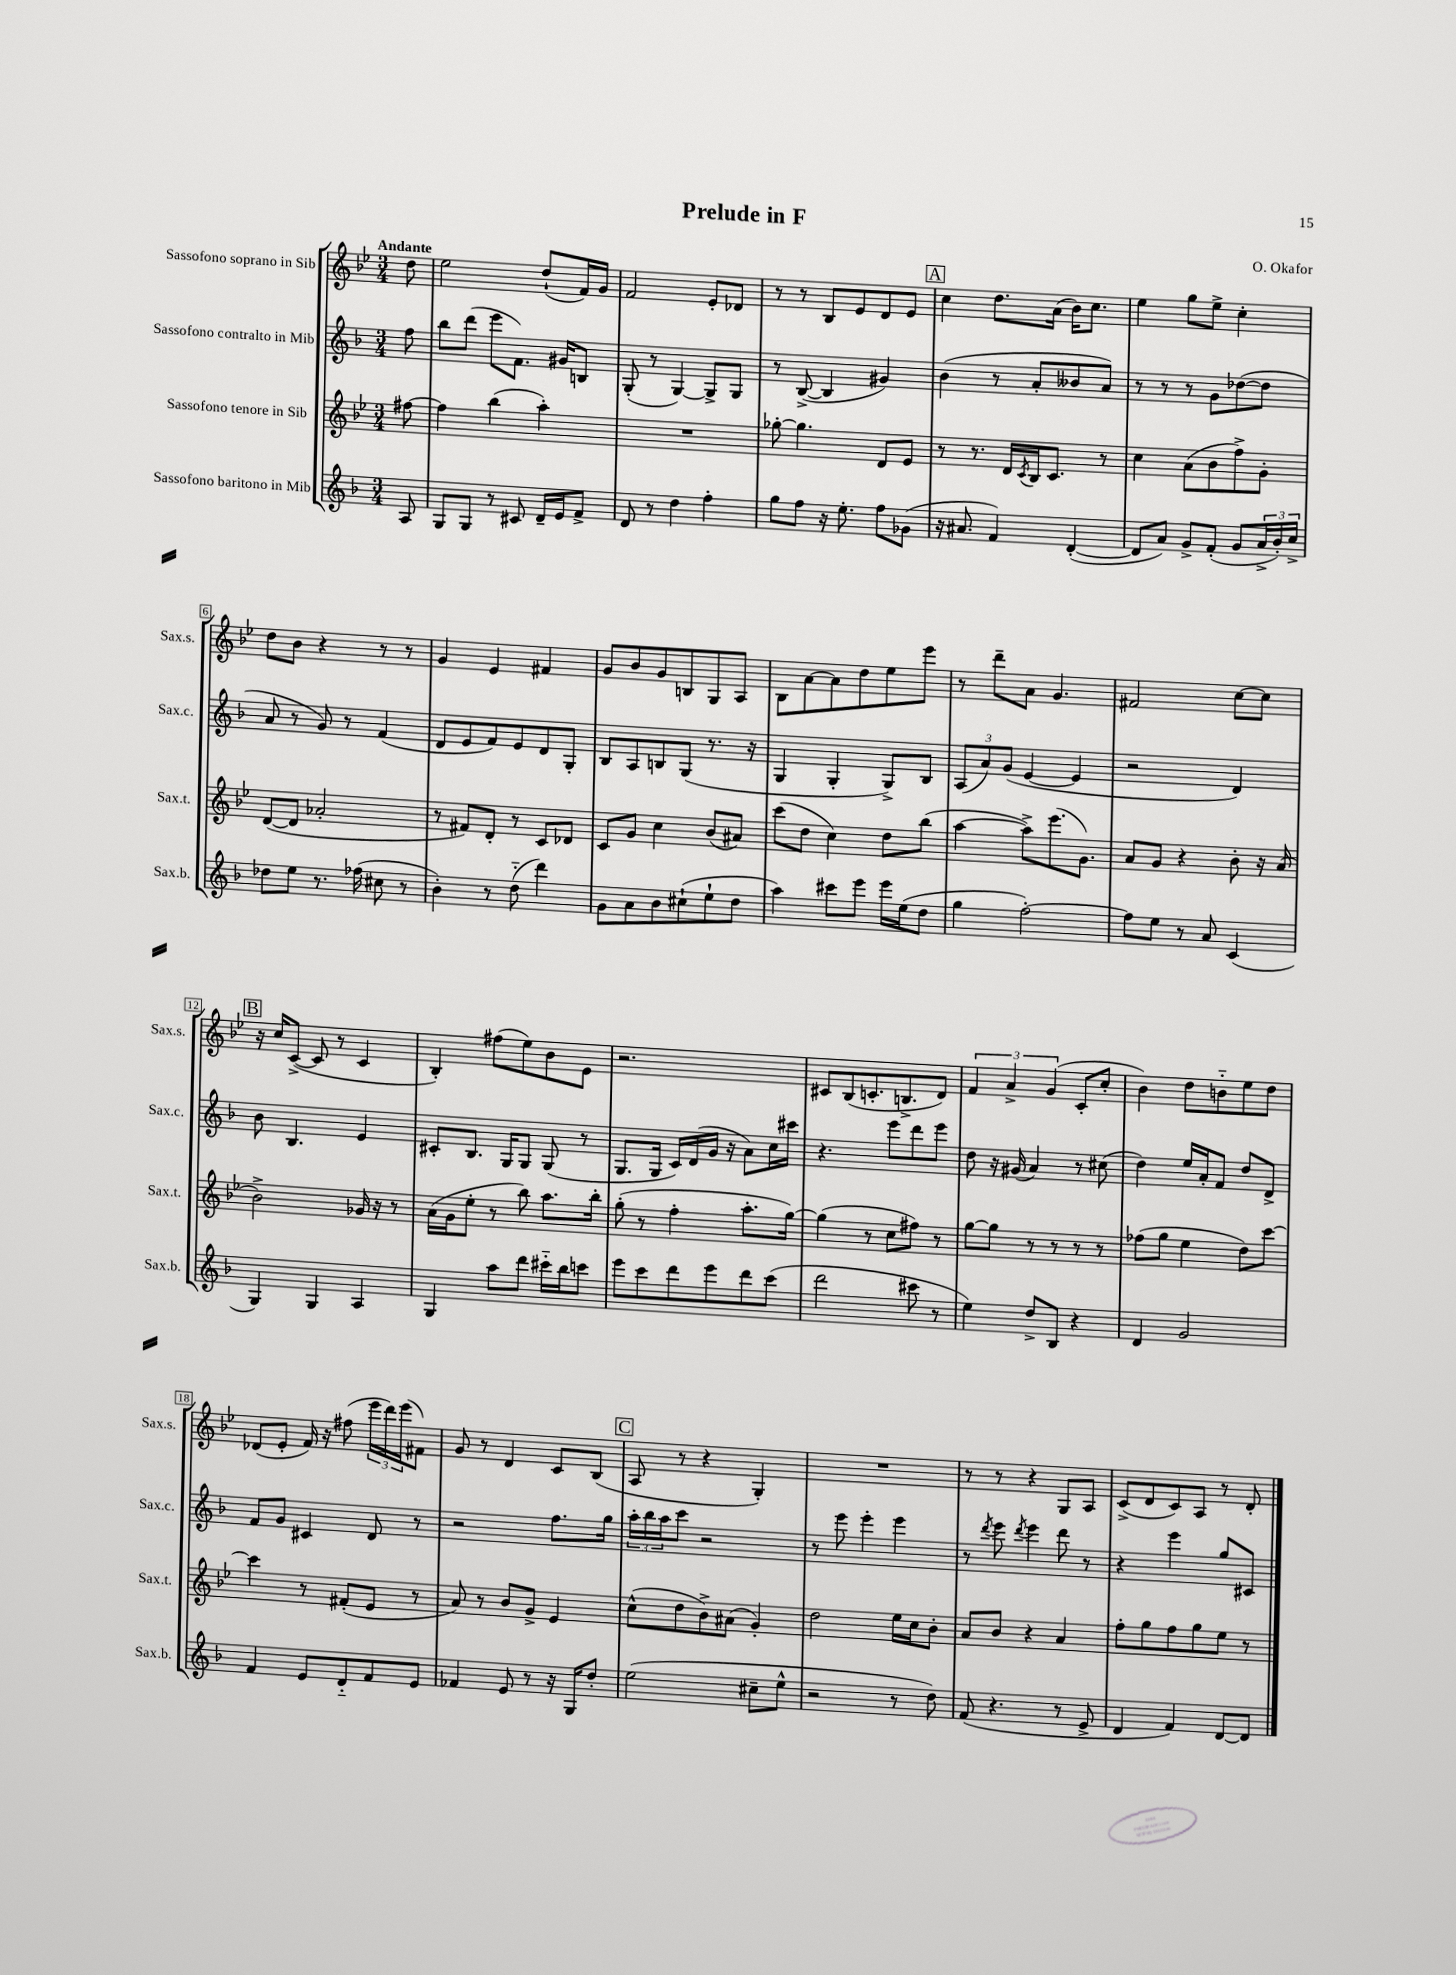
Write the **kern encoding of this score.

**kern	**kern	**kern	**kern
*staff4	*staff3	*staff2	*staff1
*clefG2	*clefG2	*clefG2	*clefG2
*k[b-]	*k[b-e-]	*k[b-]	*k[b-e-]
*M3/4	*M3/4	*M3/4	*M3/4
8A/	[8ff#\	8ff\	8dd\
=	=	=	=
8G/L	4ff#\]	8bb-\L	2ee-\
8G/J	.	(8ddd\J	.
8r	(4bb-\	8eee\L	.
8c#/	.	8.f\J)	.
16d~/LL	4aa'\)	.	(8dd`/L
16e/J	.	16g#/LK	.
8f^/J	.	8B/J	16f/L)
.	.	.	16g/JJ
=	=	=	=
8d/	2.r	(8G'/	2f/
8r	.	8r	.
4dd\	.	[4G/)	.
4ff'\	.	8G^/]L	8e-'/L
.	.	8G/J	8d-/J
=	=	=	=
8gg\L	[8gg-'\	8r	8r
8ff\J	4.gg-\]	([8B-^/	8r
16r	.	4B-/]	8B-/L
8.ee'\	.	.	.
.	.	.	8e-/
8ff\L	8d/L	4g#/)	8d/
(8g-\J	8e-/J	.	8e-/J
=	=	=	=
16r	8r	(4b-\	4cc\
8.a#/	.	.	.
.	8.r	.	.
4f/)	.	8r	8.dd\L
.	16d/LL	.	.
.	8qc/	.	.
.	16B-/J	8a'/L	.
.	8.c/J	.	(16a\Jk
([4d'/	.	8b--/	16b-\LK)
.	.	.	8.cc\J
.	8r	8a/J)	.
=	=	=	=
8d/]L	4cc\	8r	4ee-\
8a/J)	.	8r	.
8g^/L	(8a\L	8r	8gg\L
(8f'/J	8b-\	8g\L	8ee-^\J
8g/L	8ff^\)	([8dd-\	4cc'\
24a^/L	8g'\J	8dd-\]J	.
24b-'/)	.	.	.
24cc^/JJ	.	.	.
=	=	=	=
8dd-\L	([8d/L	8a/	8dd\L
8ee\J	8d/]J	8r	8b-\J
8.r	2a-'/	8g/)	4r
.	.	8r	.
(16ff-\	.	.	.
8cc#\	.	(4f/	8r
8r	.	.	8r
=	=	=	=
4b-'\)	8r	8d/L	4g/
.	8f#/L)	8e/	.
8r	8d'/J	8f/)	4e-/
(8dd'~\	8r	8e/	.
4ddd\)	8c/L	8d/	4f#/
.	8d-/J	8G'/J	.
=	=	=	=
8g\L	8c/L	8B-/L	8g/L
8a\	8g/J	8A/	8b-/
8b-\	4cc\	8B/	8g/
(8cc#`\	.	(8G/J	8B/
8ee`\	(8b-/L	8.r	8G/
8dd\J	8a#/J)	.	8A/J
.	.	16r	.
=	=	=	=
4aa\)	(8ccc\L	4G/	8B-\L
.	8dd\J	.	[8a\
8ccc#\L	4cc\)	4G'/	8a\]
8eee\J	.	.	8dd\
16eee\LL	8dd\L	8G^/L)	8ee-\
(16ee\J	.	.	.
8dd\J	(8bb-\J	8B-/J	8eee-\J
=	=	=	=
4gg\	[4aa\	(12A/L	8r
.	.	12a/)	.
.	.	.	8ddd~\L
.	.	(12g/J	.
[2ff'\)	8aa^\]L)	[4e/	8a\J
.	(8.eee-\	.	4.g/
.	.	4e/]	.
.	8.g\J)	.	.
=	=	=	=
8ff\]L	8a/L	2r	2f#/
8ee\J	8g/J	.	.
8r	4r	.	.
8a/	.	.	.
(4c/	8b-'\	4d/)	[8cc\L
.	16r	.	8cc\]J
.	(16a/	.	.
=	=	=	=
4G/)	2b-^\)	8b-\	16r
.	.	.	16cc/LK
.	.	4.B-/	([8c^/J
4G/	.	.	8c/]
.	.	.	8r
4A/	16g-/	4e/	4c/
.	16r	.	.
.	8r	.	.
=	=	=	=
4G/	(16a\LL	8c#'/L	4B-'/)
.	16g\J	.	.
.	8ee-'\J	8.B-/J	.
8aa\L	8r	.	(8ff#\L
.	.	16G/LK	.
8ddd\J	8bb-\)	8G/J	8ee-\)
16ccc#'~\LL	8.aa\L	(8G/	8b-\
16bb-\J	.	.	.
8ccc\J	.	8r	8e-\J
.	16bb-'\Jk	.	.
=	=	=	=
8eee\L	(8gg'\	8.G/L	2.r
8ccc\	8r	.	.
.	.	16G/Jk	.
8ddd\	4ff'\	16c/LL)	.
.	.	(16d/	.
8eee\	.	16g/JJ	.
.	.	16r	.
8ddd\	8.aa'\L	8a\L)	.
(8ccc\J	.	16cc\L	.
.	[16gg\Jk)	16ccc#\JJ	.
=	=	=	=
2ddd\	(4gg\]	4.r	8c#/L
.	.	.	(8B-/
.	8r	.	8.c'/
.	8cc\L	8eee\L	.
.	.	.	8.B^/
8ccc#\	8ff#\J)	8ddd\	.
8r	8r	8eee\J	8d/J)
=	=	=	=
4ee\)	[8gg\L	8dd\	6f/
.	8gg\]J	16r	.
.	.	.	6a^/
.	.	(16g#/	.
8dd^/L	8r	4a/)	.
.	.	.	(6g/
8B-/J	8r	.	.
4r	8r	8r	8c'/L
.	8r	(8cc#\	8cc'/J
=	=	=	=
4d/	(8ff-\L	4dd\)	4b-\)
.	8gg\J	.	.
2g/	4ee-\	16ee/LL	8dd\L
.	.	16a'/J	.
.	.	8f/J	8b'~\
.	8dd\L)	8dd/L	8ee-\
.	[8ccc\J	8d^/J	8dd\J
=	=	=	=
4f/	4ccc\]	8f/L	(8d-/L
.	.	8g/J	8e-'/J
8e/L	8r	4c#/	16f/)
.	.	.	16r
8d'~/	(8f#'/L	.	(8ff#\
8f/	8e-/J	8d/	24eee-\LL
.	.	.	24ddd\)
.	.	.	(24eee-\J
8e/J	8r	8r	8f#\J)
=	=	=	=
4f-/	8a/)	2r	8g/
.	8r	.	8r
8e/	8b-/L	.	4d/
8r	8g^/J	.	.
16r	4e-/	8.ff\L	8c/L
16G/LK	.	.	.
8dd'/J	.	.	(8B-/J
.	.	16gg\Jk	.
=	=	=	=
(2ee\	(8cc^^\L	24aa'\LL	8A/
.	.	24bb-\	.
.	.	24aa\J	.
.	8dd\	8ccc\J	8r
.	8b-^\)	2r	4r
.	(8a#\J	.	.
8cc#~\L	4g'/)	.	4G'/)
8ee^^\J	.	.	.
=	=	=	=
2r	2dd\	8r	2.r
.	.	8eee\	.
.	.	4eee'\	.
8r	16ee-\LL	4eee\	.
.	16cc\J	.	.
8dd\)	8b-'\J	.	.
=	=	=	=
(8f/	8a/L	8r	8r
.	.	8qddd/	.
4.r	8b-/J	8eee\	8r
.	.	8qddd/	.
.	4r	4eee\	4r
8r	4a/	8ddd\	8G/L
8e^/	.	8r	8A/J
=	=	=	=
4d/	8ff'\L	4r	(8c^/L
.	8gg\	.	8d/
4f/)	8ff\	4eee\	8c/)
.	8gg\	.	8A/J
[8d/L	8ee-\J	8gg/L	8r
8d/]J	8r	8c#/J	8d'/
==	==	==	==
*-	*-	*-	*-
